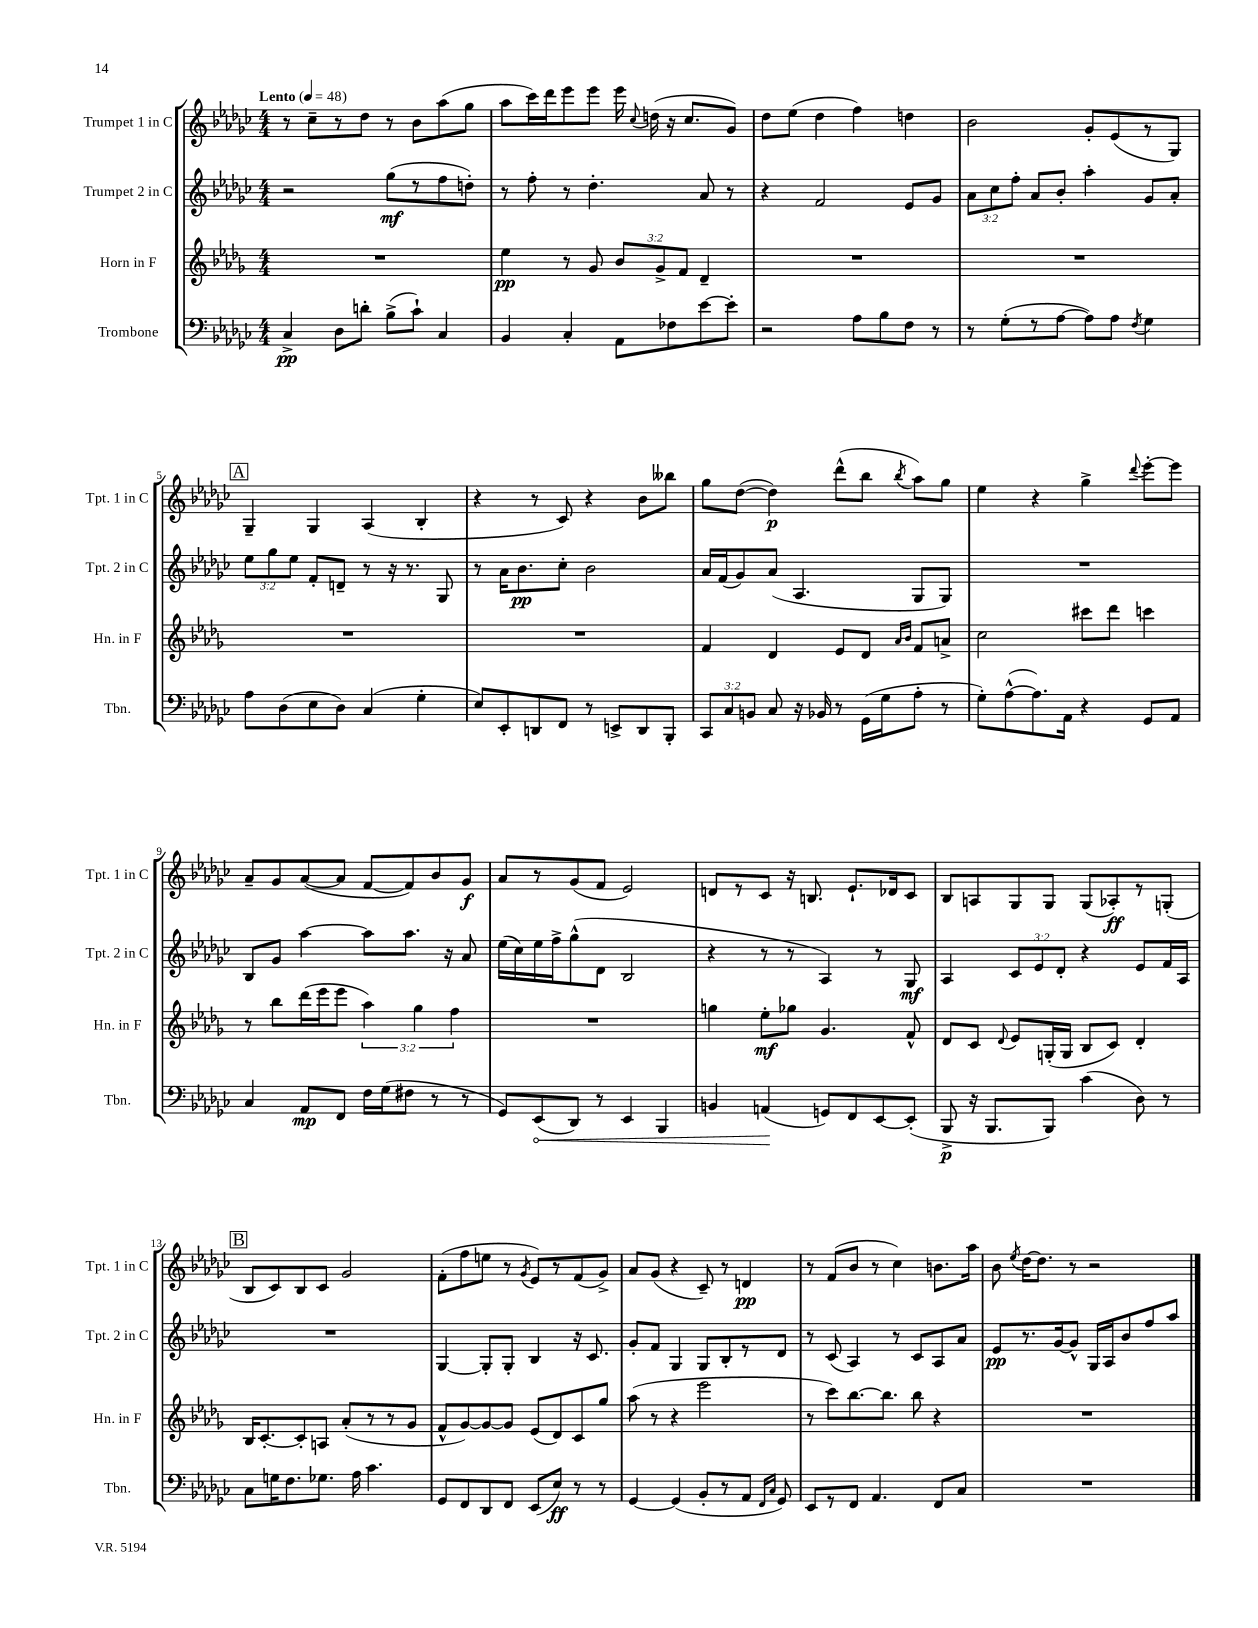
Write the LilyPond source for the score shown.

<<
\new StaffGroup <<
\new Staff = "s0" \with { instrumentName = "Trumpet 1 in C" shortInstrumentName = "Tpt. 1 in C" } {
    \clef treble \key ges \major \numericTimeSignature \time 4/4 \tempo "Lento" 4 = 48
    \autoBeamOff r8 ces''8[-- r8 des''8] r8 bes'8[ aes''8( ges''8] |
    aes''8[ ces'''16) des'''16 ees'''8 ees'''8] ees'''16 \appoggiatura { ces''8 } d''16( r16 ces''8.[ ges'8]) |
    des''8[ ees''8]( des''4 f''4) d''4 |
    bes'2 ges'8[-. ees'8( r8 ges8]) |
    \mark \markup { \box "A" } ges4-- ges4 aes4( bes4-. |
    r4 r8 ces'8) r4 bes'8[ beses''8] |
    ges''8[ des''8]~( des''4\p) des'''8[-^( bes''8] \acciaccatura { bes''8 } aes''8[) ges''8] |
    ees''4 r4 ges''4-> \appoggiatura { des'''8 } ees'''8[~-. ees'''8] |
    aes'8[-- ges'8 aes'8~( aes'8] f'8[~ f'8) bes'8 ges'8]\f |
    aes'8[ r8 ges'8( f'8] ees'2) |
    d'8[ r8 ces'8] r16 b8. ees'8.[-! des'16 ces'8] |
    bes8[ a8 ges8 ges8] ges8[( aes8-.\ff) r8 g8]-.( |
    \mark \markup { \box "B" } bes8[ ces'8) bes8 ces'8] ges'2 |
    f'8[-.( f''8 e''8] r8 \acciaccatura { ges'8 } ees'8[) r8 f'8( ges'8]->) |
    aes'8[ ges'8]( r4 ces'8--) r8 d'4\pp |
    r8 f'8[( bes'8] r8 ces''4) b'8.[ aes''16] |
    bes'8 \acciaccatura { ees''8 } des''16[~ des''8.] r8 r2 \bar "|." |
}
\new Staff = "s1" \with { instrumentName = "Trumpet 2 in C" shortInstrumentName = "Tpt. 2 in C" } {
    \clef treble \key ges \major \numericTimeSignature \time 4/4 \override Staff.TupletNumber.text = #tuplet-number::calc-fraction-text
    \autoBeamOff r2 ges''8[\mf( r8 f''8 d''8]-.) |
    r8 f''8-. r8 des''4.-. aes'8 r8 |
    r4 f'2 ees'8[ ges'8] |
    \tuplet 3/2 { aes'8[ ces''8 f''8]-. } aes'8[ bes'8]-. aes''4-. ges'8[ aes'8]-. |
    \mark \markup { \box "A" } \tuplet 3/2 { ees''8[ ges''8 ees''8] } f'8[-. d'8]-- r8 r16 r8. ges8 |
    r8 aes'16[ bes'8.\pp ces''8]-. bes'2 |
    aes'16[ f'16( ges'8) aes'8]( aes4. ges8[ ges8]) |
    R1 |
    bes8[ ges'8] aes''4~ aes''8[ aes''8.] r16 aes'8 |
    ees''16[( ces''16) ees''16 f''16-> ges''8-^( des'8] bes2 |
    r4 r8 r8 aes4) r8 ges8\mf |
    aes4 \tuplet 3/2 { ces'8[ ees'8 des'8]-. } r4 ees'8[ f'16 aes16] |
    \mark \markup { \box "B" } R1 |
    ges4~ ges8[-. ges8]-. bes4 r16 ces'8. |
    ges'8[-. f'8] ges4 ges8[ bes8-. r8 des'8] |
    r8 ces'8( aes4) r8 ces'8[ aes8 aes'8] |
    ees'8[\pp r8. ges'16~ ges'8]-^ ges16[ aes16 bes'8 f''8 aes''8] \bar "|." |
}
\new Staff = "s2" \with { instrumentName = "Horn in F" shortInstrumentName = "Hn. in F" } {
    \clef treble \key des \major \numericTimeSignature \time 4/4 \override Staff.TupletNumber.text = #tuplet-number::calc-fraction-text
    \autoBeamOff R1 |
    ees''4\pp r8 ges'8 \tuplet 3/2 { bes'8[ ges'8-> f'8] } des'4-- |
    R1 |
    R1 |
    \mark \markup { \box "A" } R1 |
    R1 |
    f'4 des'4 ees'8[ des'8] \grace { aes'16[ bes'16] } f'8[ a'8]-> |
    c''2 cis'''8[ des'''8] c'''4 |
    r8 bes''8[ des'''16( ees'''16 ees'''8] \tuplet 3/2 { aes''4) ges''4 f''4 } |
    R1 |
    g''4 ees''8[-.\mf ges''8] ges'4. f'8-^ |
    des'8[ c'8] \appoggiatura { des'8 } ees'8[ g16-.( g16] bes8[ c'8]) des'4-. |
    \mark \markup { \box "B" } bes16[ c'8.~-. c'8-. a8] aes'8[-.( r8 r8 ges'8] |
    f'8[-^ ges'8~) ges'8~ ges'8] ees'8[( des'8) c'8 ges''8] |
    aes''8( r8 r4 ees'''2 |
    r8 c'''8[) bes''8.~ bes''8.] bes''8 r4 |
    R1 \bar "|." |
}
\new Staff = "s3" \with { instrumentName = "Trombone" shortInstrumentName = "Tbn." } {
    \clef bass \key ges \major \numericTimeSignature \time 4/4 \override Staff.TupletNumber.text = #tuplet-number::calc-fraction-text
    \autoBeamOff ces4->\pp des8[ d'8]-. bes8[->( ces'8]-!) ces4 |
    bes,4 ces4-. aes,8[ fes8 ees'8~ ees'8]-. |
    r2 aes8[ bes8 f8] r8 |
    r8 ges8[-.( r8 aes8]~ aes8[) aes8] \acciaccatura { f8 } ges4 |
    \mark \markup { \box "A" } aes8[ des8( ees8 des8]) ces4( ges4-. |
    ees8[) ees,8-. d,8 f,8] r8 e,8[-> d,8 bes,,8]-. |
    \tuplet 3/2 { ces,8[ ces8 b,8] } ces8 r16 bes,16 r8 ges,16[( ges16 aes8]-. r8 |
    ges8[-.) aes8~-^( aes8.) aes,16] r4 ges,8[ aes,8] |
    ces4 aes,8[\mp f,8] f16[ ges16( fis8] r8 r8 |
    ges,8[) \once \override Hairpin.circled-tip = ##t ees,8\<( des,8]) r8 ees,4 bes,,4 |
    b,4 a,4\!( g,8[) f,8 ees,8~ ees,8]-.( |
    bes,,8->\p r16 bes,,8.[ bes,,8]) ces'4( des8) r8 |
    \mark \markup { \box "B" } ces8[ g16 f8. ges8.] aes16 ces'4. |
    ges,8[ f,8 des,8 f,8] ees,8[( ees8]\ff) r8 r8 |
    ges,4~ ges,4( bes,8[-. r8 aes,8] \grace { f,16[ ces16] } ges,8) |
    ees,8[ r8 f,8] aes,4. f,8[ ces8] |
    R1 \bar "|." |
}
>>
>>
